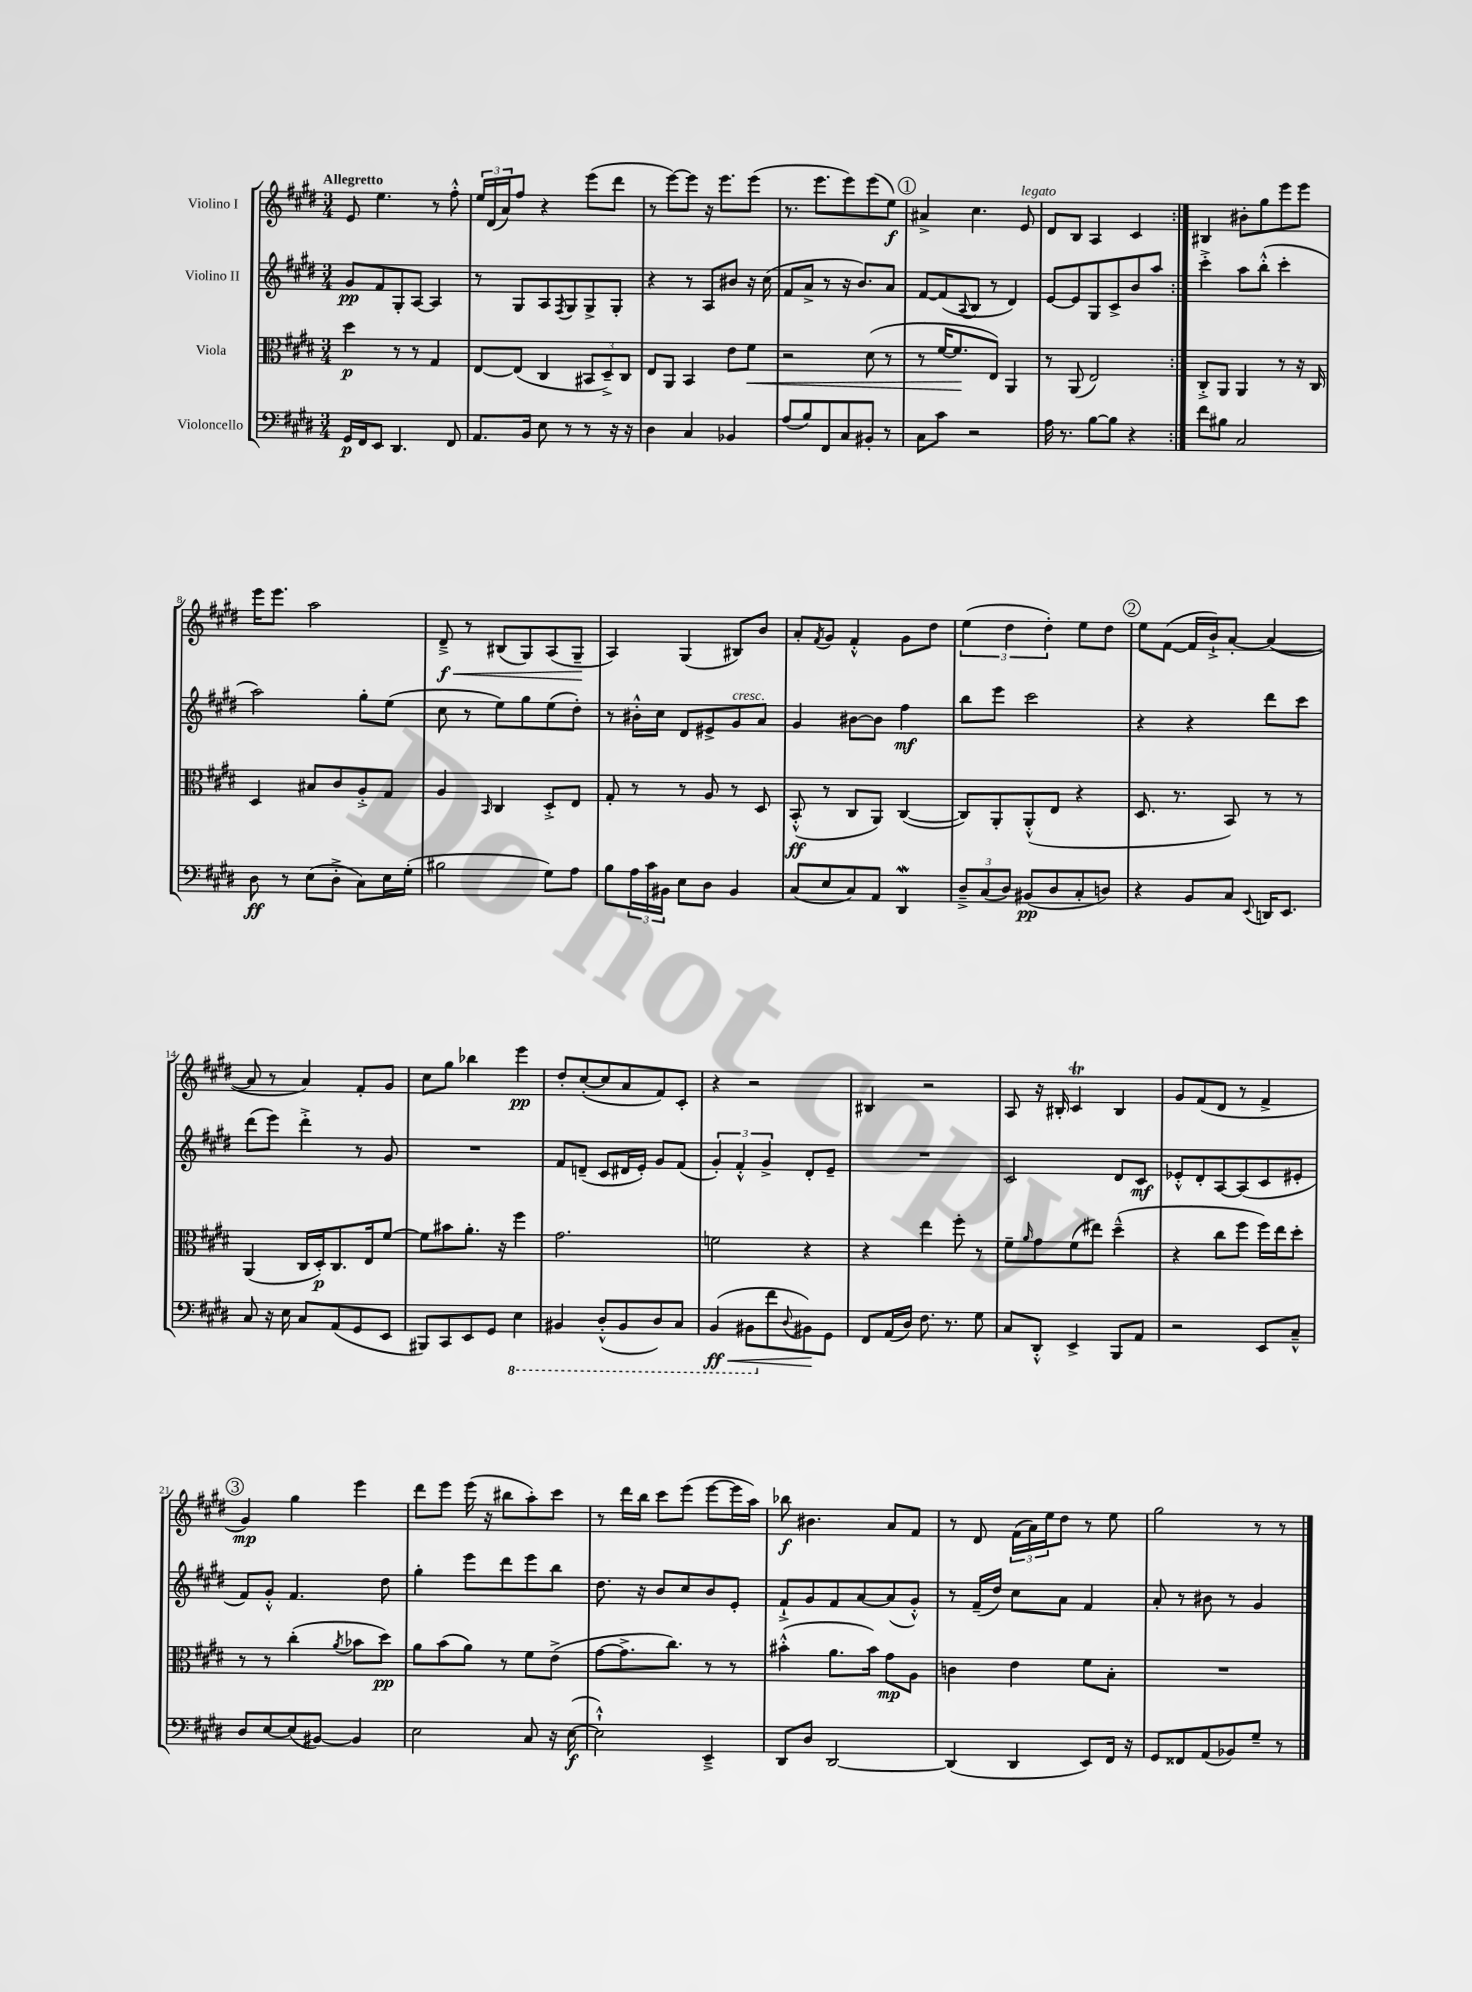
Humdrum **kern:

**kern	**dynam	**kern	**dynam	**kern	**dynam	**kern	**dynam
*part4	*part4	*part3	*part3	*part2	*part2	*part1	*part1
*staff4	*staff4	*staff3	*staff3	*staff2	*staff2	*staff1	*staff1
*I"Violoncello	*	*I"Viola	*	*I"Violino II	*	*I"Violino I	*
*clefF4	*	*clefC3	*	*clefG2	*	*clefG2	*
*k[f#c#g#d#]	*	*k[f#c#g#d#]	*	*k[f#c#g#d#]	*	*k[f#c#g#d#]	*
*M3/4	*	*M3/4	*	*M3/4	*	*M3/4	*
=1	=1	=1	=1	=1	=1	=1	=1
!	!	!	!	!	!	!LO:TX:a:B:t=Allegretto	!
16GG#/LL	p	4dd#\	p	8g#/L	pp	8e/	.
16FF#/J	.	.	.	.	.	.	.
8EE/J	.	.	.	8f#/	.	4.ee\	.
4.DD#/	.	8r	.	8G#'/	.	.	.
.	.	8r	.	[8A/J	.	.	.
.	.	4G#/	.	4A/]	.	8r	.
8FF#/	.	.	.	.	.	8ff#'^^\	.
=2	=2	=2	=2	=2	=2	=2	=2
8.AA/L	.	[8E/L	.	8r	.	24ee/LL	.
.	.	.	.	.	.	(24d#/	.
.	.	.	.	.	.	24a/J)	.
.	.	(8E/J]	.	8G#/L	.	8ff#/J	.
16BB/Jk	.	.	.	.	.	.	.
8E\	.	4C#/	.	8A/	.	4r	.
.	.	.	.	8qF#/	.	.	.
8r	.	.	.	8G#/	.	.	.
8r	.	12BB#X/L	.	8G#^/	.	(8eee\L	.
.	.	12D#~^/)	.	.	.	.	.
16r	.	.	.	8G#'/J	.	8ddd#\J	.
.	.	12C#/J	.	.	.	.	.
16r	.	.	.	.	.	.	.
=3	=3	=3	=3	=3	=3	=3	=3
4D#\	.	8E/L	.	4r	.	8r	.
.	.	8AA/J	.	.	.	[8eee\L)	.
4C#/	.	4BB/	.	8r	.	8eee\J]	.
.	.	.	.	8A/L	.	16r	.
.	.	.	.	.	.	8.eee\L	.
4BB-X/	.	8e\L	.	8b#X/J	.	.	.
!	!	!	!LO:HP:b	!	!	!	!
.	.	8f#\J	<	16r	.	(8eee\J	.
.	.	.	.	(16cc#\	.	.	.
=4	=4	=4	=4	=4	=4	=4	=4
(8A/L	.	2r	.	8f#/L	.	8.r	.
8B/)	.	.	.	8a^/J	.	.	.
.	.	.	.	.	.	8.eee\L	.
8FF#/	.	.	.	8r	.	.	.
8C#/	.	.	.	16r	.	8eee\)	.
.	.	.	.	8.b/L)	.	.	.
8BB#X'/J	.	(8d#\	.	.	.	(8eee\	.
8r	.	8r	.	8a/J	.	8ee\J)	f
!!LO:REH:place=s1:t=1
=5	=5	=5	=5	=5	=5	=5	=5
8C#\L	.	8r	.	[8f#/L	.	4a#X^/	.
8c#\J	.	[16f#/KL	.	(8f#/]	.	.	.
.	.	8.f#/]	.	.	.	.	.
.	.	.	.	8qqA/	.	.	.
2r	.	.	.	8B/J	.	4.cc#\	.
.	.	8E/J)	[	8r	.	.	.
.	.	4AA/	.	4d#/)	.	.	.
!	!	!	!	!	!	!LO:TX:a:i:t=legato	!
.	.	.	.	.	.	8e/	.
=6	=6	=6	=6	=6	=6	=6	=6
16A\	.	8r	.	[8e/L	.	8d#/L	.
8.r	.	.	.	.	.	.	.
.	.	(8AA/	.	8e/]	.	8B/J	.
[8B\L	.	2E/)	.	8G#/	.	4A/	.
8B\J]	.	.	.	8c#^/	.	.	.
4r	.	.	.	8b/	.	4c#/	.
.	.	.	.	8aa/J	.	.	.
=7:|!	=7:|!	=7:|!	=7:|!	=7:|!	=7:|!	=7:|!	=7:|!
8f#\L	.	8C#'^/L	.	4ccc#'^\	.	4B#X/	.
8B#X\J	.	8AA/J	.	.	.	.	.
2C#/	.	4AA/	.	8aa\L	.	8b#X'\L	.
.	.	.	.	(8bb'^^\J	.	8gg#\	.
.	.	8r	.	4ccc#'\	.	8eee\	.
.	.	16r	.	.	.	8eee\J	.
.	.	16C#/	.	.	.	.	.
!!LO:LB:g=z
=8	=8	=8	=8	=8	=8	=8	=8
8D#\	ff	4D#/	.	2aa\)	.	16eee\KL	.
.	.	.	.	.	.	8.eee\J	.
8r	.	.	.	.	.	.	.
(8E\L	.	8B#X/L	.	.	.	2aa\	.
8D#'^\J	.	8c#/	.	.	.	.	.
8C#\L)	.	8A'^/	.	8gg#'\L	.	.	.
16E\L	.	8G#/J	.	(8ee\J	.	.	.
(16G#'\JJ	.	.	.	.	.	.	.
=9	=9	=9	=9	=9	=9	=9	=9
!	!	!	!	!	!	!	!LO:HP:b
2B#X\	.	4A/	.	8cc#\	.	8d#~^/	< f
.	.	.	.	8r	.	8r	.
.	.	16qqBB/	.	.	.	.	.
.	.	4C#/	.	8ee\L)	.	(8B#X/L	.
.	.	.	.	8gg#\	.	8G#/)	.
8G#\L)	.	8D#'^/L	.	(8ee\	.	(8A/	.
8A\J	.	8E/J	.	8dd#'\J)	.	8G#~/J	.
.	.	.	.	.	.	.	[
=10	=10	=10	=10	=10	=10	=10	=10
8B\L	.	8G#'/	.	8r	.	4A/)	.
24A\L	.	8r	.	16b#X'^^\LL	.	.	.
24c#\	.	.	.	.	.	.	.
.	.	.	.	16cc#\JJ	.	.	.
24BB#X\JJ	.	.	.	.	.	.	.
8E\L	.	8r	.	8d#/L	.	(4G#/	.
8D#\J	.	8A/	.	8e#X^/	.	.	.
!	!	!	!	!LO:TX:a:i:t=cresc.	!	!	!
4BB#/	.	8r	.	8g#/	.	8B#X/L)	.
.	.	8D#/	.	8a/J	.	8b/J	.
=11	=11	=11	=11	=11	=11	=11	=11
(8C#/L	.	(8BB'^^/	ff	4g#/	.	8a'/L	.
.	.	.	.	.	.	8qf#/	.
8E/	.	8r	.	.	.	8g#/J	.
8C#/)	.	8C#/L	.	[8b#X\L	.	4f#'^^/	.
8AA/J	.	8AA/J)	.	8b#\J]	.	.	.
4DD#W/	.	([4C#/	.	4ff#\	mf	8g#\L	.
.	.	.	.	.	.	8dd#\J	.
=12	=12	=12	=12	=12	=12	=12	=12
12D#~^/L	.	8C#/L])	.	8bb\L	.	(6ee\	.
(12C#/	.	.	.	.	.	.	.
.	.	8AA'/	.	8eee\J	.	.	.
12D#/J)	.	.	.	.	.	6dd#\	.
(8BB#X/L	pp	(8AA'^^/	.	2ccc#\	.	.	.
.	.	.	.	.	.	6dd#'\)	.
8D#/	.	8E/J	.	.	.	.	.
8C#'/	.	4r	.	.	.	8ee\L	.
8Dn/J)	.	.	.	.	.	8dd#\J	.
!!LO:REH:place=s1:t=2
=13	=13	=13	=13	=13	=13	=13	=13
4r	.	8.D#/	.	4r	.	8ee\L	.
.	.	.	.	.	.	([8f#\J	.
.	.	8.r	.	.	.	.	.
8BB/L	.	.	.	4r	.	16f#/LL]	.
.	.	.	.	.	.	16b`^/J)	.
8C#/J	.	8BB/)	.	.	.	[8a'/J	.
8qqEE/	.	.	.	.	.	.	.
16DDn/KL	.	8r	.	8ddd#\L	.	(4a/_	.
8.EE/J	.	.	.	.	.	.	.
.	.	8r	.	8ccc#\J	.	.	.
!!LO:LB:g=z
=14	=14	=14	=14	=14	=14	=14	=14
8C#/	.	(4AA/	.	(8ddd#\L	.	8a/]	.
16r	.	.	.	8eee\J)	.	8r	.
16E\	.	.	.	.	.	.	.
8C#/L	.	16C#/LL	.	4ddd#'^\	.	4a/)	.
.	.	16D#'/J)	p	.	.	.	.
(8AA/	.	8.C#/	.	.	.	.	.
8GG#/	.	.	.	8r	.	8f#'/L	.
.	.	16E/k	.	.	.	.	.
8EE/J	.	[8f#/J	.	8g#/	.	8g#/J	.
=15	=15	=15	=15	=15	=15	=15	=15
8BBB#X/L)	.	8f#\L]	.	2.r	.	8cc#\L	.
8CC#/	.	8b#X\	.	.	.	8gg#\J	.
8EE/	.	8.a'\J	.	.	.	4bb-X\	.
8GG#/J	.	.	.	.	.	.	.
.	.	16r	.	.	.	.	.
*8ba	*	*	*	*	*	*	*
4EE\	.	4ff#\	.	.	.	4eee\	pp
=16	=16	=16	=16	=16	=16	=16	=16
4BBB#X/	.	2.g#\	.	8f#/L	.	8dd#'/L	.
.	.	.	.	(8dn~/J	.	([8cc#'/	.
(8DD#'^^/L	.	.	.	8c#/L	.	8cc#/]	.
8BBB#/	.	.	.	16d#X/L	.	8a/	.
.	.	.	.	16e'/JJ)	.	.	.
8DD#/)	.	.	.	8g#/L	.	8f#/)	.
8CC#/J	.	.	.	(8f#/J	.	8c#'/J	.
=17	=17	=17	=17	=17	=17	=17	=17
!	!LO:HP:b	!	!	!	!	!	!
(4BBB/	< ff	2fn\	.	6g#'/)	.	4r	.
.	.	.	.	6f#'^^/	.	.	.
8BBB#X\L	.	.	.	.	.	2r	.
.	.	.	.	6g#^/	.	.	.
*X8ba	*	*	*	*	*	*	*
8f#\	.	.	.	.	.	.	.
8qqD#/	.	.	.	.	.	.	.
8BB#X\)	.	4r	.	8d#'/L	.	.	.
8GG#\J	[	.	.	8e~/J	.	.	.
=18	=18	=18	=18	=18	=18	=18	=18
8FF#/L	.	4r	.	2.r	.	4B#X/	.
(16AA/L	.	.	.	.	.	.	.
16D#/JJ)	.	.	.	.	.	.	.
8.F#\	.	4ee\	.	.	.	2r	.
8.r	.	.	.	.	.	.	.
.	.	8ff#'\	.	.	.	.	.
8G#\	.	8r	.	.	.	.	.
=19	=19	=19	=19	=19	=19	=19	=19
8C#/L	.	8f#~\L	.	2c#/	.	8A/	.
.	.	16qqa/	.	.	.	.	.
8DD#'^^/J	.	8g#\	.	.	.	16r	.
.	.	.	.	.	.	16B#X'/	.
4EE^/	.	(8f#\	.	.	.	4c#T/	.
.	.	8ee#X\J)	.	.	.	.	.
8BBB/L	.	(4dd#~^^\	.	8d#/L	.	4B#/	.
8AA/J	.	.	.	8c#/J	mf	.	.
=20	=20	=20	=20	=20	=20	=20	=20
2r	.	4r	.	8e-X'^^/L	.	8g#/L	.
.	.	.	.	8d#'/	.	(8f#/	.
.	.	8cc#\L	.	[8A/	.	8d#/J	.
.	.	8ff#\J	.	(8A/]	.	8r	.
8EE/L	.	16ff#\LL)	.	8c#/	.	4f#^/	.
.	.	16ee\J	.	.	.	.	.
8C#~^^/J	.	8dd#'\J	.	8e#X'/J	.	.	.
!!LO:LB:g=z
!!LO:REH:place=s1:t=3
=21	=21	=21	=21	=21	=21	=21	=21
8D#/L	.	8r	.	8f#/L)	.	4g#/)	mp
[8E/	.	8r	.	8g#'^^/J	.	.	.
(8E/]	.	(4cc#'\	.	4.f#/	.	4gg#\	.
[8BB#X/J)	.	.	.	.	.	.	.
.	.	8qa/	.	.	.	.	.
4BB#/]	.	8b-X\L	.	.	.	4eee\	.
.	.	8dd#\J)	pp	8dd#\	.	.	.
=22	=22	=22	=22	=22	=22	=22	=22
2E\	.	8a\L	.	4gg#'\	.	8ddd#\L	.
.	.	(8b\	.	.	.	8eee\J	.
.	.	8a\J)	.	8eee\L	.	(16eee\	.
.	.	.	.	.	.	16r	.
.	.	8r	.	8ddd#\	.	8bb#X\L	.
8C#/	.	8f#\L	.	8eee\	.	8aa'\)	.
16r	.	(8e^\J	.	8bb\J	.	8ccc#\J	.
([16E\	f	.	.	.	.	.	.
=23	=23	=23	=23	=23	=23	=23	=23
2E`^^\])	.	[8g#\L	.	8.dd#\	.	8r	.
.	.	8.g#^\]	.	.	.	16ddd#\LL	.
.	.	.	.	16r	.	16bb\JJ	.
.	.	.	.	8b/L	.	8ccc#\L	.
.	.	8.cc#\J)	.	.	.	.	.
.	.	.	.	8cc#/	.	(8eee\J	.
4EE~^/	.	8r	.	8b/	.	[8eee\L	.
.	.	8r	.	8e'/J	.	16eee\L]	.
.	.	.	.	.	.	16aa\JJ)	.
=24	=24	=24	=24	=24	=24	=24	=24
8DD#/L	.	(4b#X'^^\	.	8f#`^/L	.	8bb-X\	f
8D#/J	.	.	.	8g#/	.	4.b#X\	.
[2DD#/	.	8.a\L	.	8f#/	.	.	.
.	.	.	.	[8a/	.	.	.
.	.	16b#\Jk)	.	.	.	.	.
.	.	8g#\L	mp	(8a/]	.	8a/L	.
.	.	8A\J	.	8g#'^^/J)	.	8f#/J	.
=25	=25	=25	=25	=25	=25	=25	=25
(4DD#/]	.	4cn\	.	8r	.	8r	.
.	.	.	.	(16f#~/LL	.	8d#/	.
.	.	.	.	16dd#/JJ)	.	.	.
4DD#/	.	4e\	.	8cc#\L	.	(24f#\LL	.
.	.	.	.	.	.	24a\)	.
.	.	.	.	.	.	24ee\J	.
.	.	.	.	8a\J	.	8dd#\J	.
8EE/L)	.	8f#\L	.	4f#/	.	8r	.
16FF#/Jk	.	8B'\J	.	.	.	8ee\	.
16r	.	.	.	.	.	.	.
=26	=26	=26	=26	=26	=26	=26	=26
8GG#/L	.	2.r	.	8a'/	.	2gg#\	.
8FF##X/	.	.	.	8r	.	.	.
(8AA/	.	.	.	8b#X\	.	.	.
8BB-X/)	.	.	.	8r	.	.	.
8G#~/J	.	.	.	4g#/	.	8r	.
8r	.	.	.	.	.	8r	.
==	==	==	==	==	==	==	==
*-	*-	*-	*-	*-	*-	*-	*-
